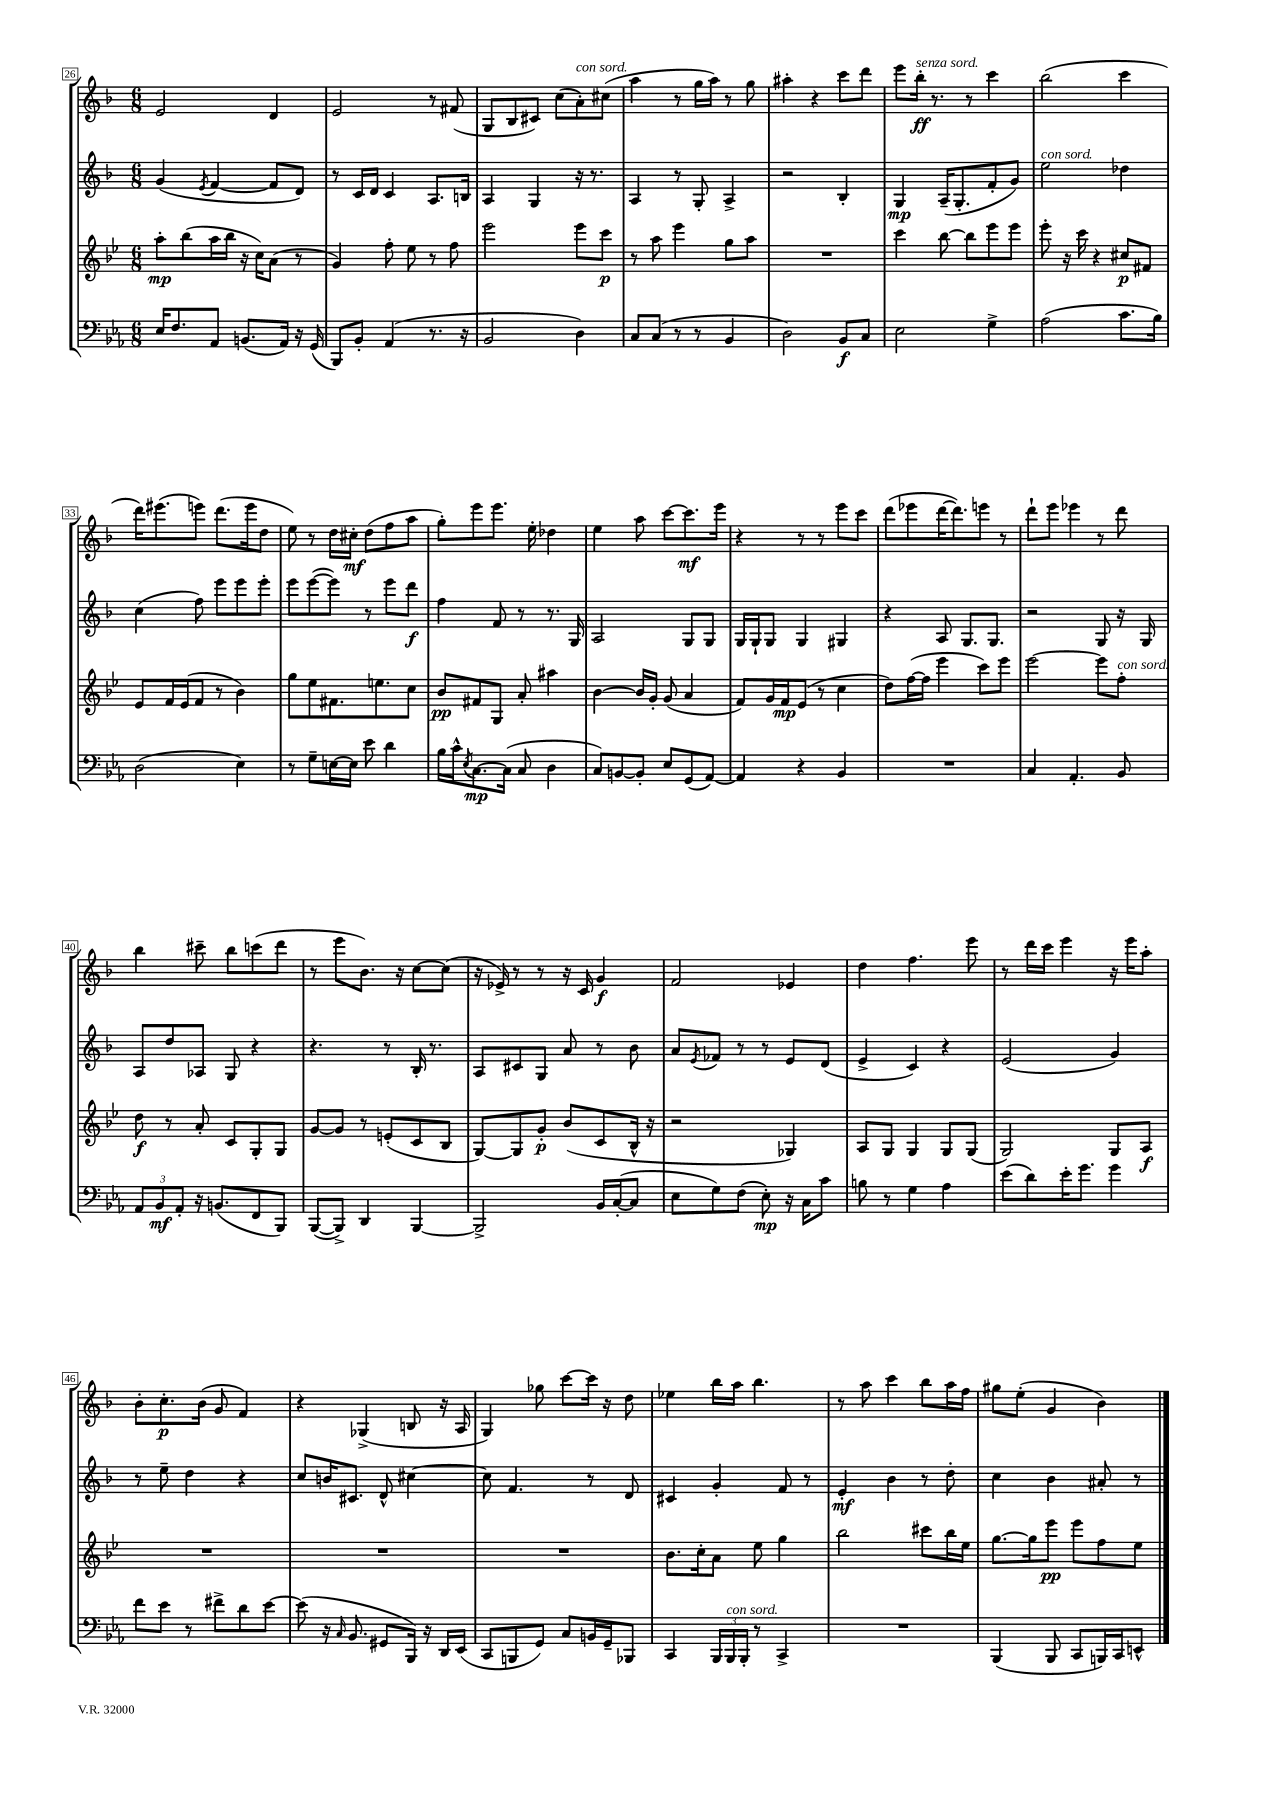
<<
\new StaffGroup <<
\new Staff = "s0" {
    \clef treble \key f \major \numericTimeSignature \time 6/8
    e'2 d'4 |
    e'2 r8 fis'8( |
    g8 bes8 cis'8) c''8( a'8-.^\markup { \italic "con sord." }) cis''8( |
    a''4 r8 g''16 a''16) r8 g''8 |
    ais''4-. r4 c'''8 d'''8 |
    e'''8 bes''16-.\ff^\markup { \italic "senza sord." } r8. r8 c'''4 |
    bes''2( c'''4 |
    d'''16) eis'''8.( e'''8) d'''8.( e'''16 d''8 |
    e''8) r8 d''16 cis''16-.\mf d''8( f''8 a''8 |
    g''8-.) e'''8 e'''8. e''16-. des''4 |
    e''4 a''8 c'''8~ c'''8.\mf e'''16 |
    r4 r8 r8 e'''8 c'''8 |
    d'''8( ees'''8 d'''16~ d'''8.) e'''8 r8 |
    d'''8-! e'''8 ees'''4 r8 d'''8 |
    bes''4 cis'''8-- bes''8 c'''8( d'''8 |
    r8 e'''8 bes'8.) r16 c''8~ c''8( |
    r16 ees'16->) r8 r8 r16 c'16 g'4\f |
    f'2 ees'4 |
    d''4 f''4. e'''8 |
    r8 d'''16 c'''16 e'''4 r16 e'''16 a''8-. |
    bes'8-. c''8.-.\p bes'16( g'8 f'4) |
    r4 ges4->( b8 r16 a16 |
    g4) ges''8 c'''8~ c'''16 r16 d''8 |
    ees''4 bes''16 a''16 bes''4. |
    r8 a''8 c'''4 bes''8 a''16 f''16 |
    gis''8 e''8-.( g'4 bes'4) \bar "|." |
}
\new Staff = "s1" {
    \clef treble \key f \major \numericTimeSignature \time 6/8
    g'4( \acciaccatura { e'8 } f'4~ f'8 d'8) |
    r8 c'16 d'16 c'4 a8. b16 |
    a4 g4 r16 r8. |
    a4 r8 g8-. a4-> |
    r2 bes4-. |
    g4\mp a16--( g8.-. f'8-. g'8) |
    e''2^\markup { \italic "con sord." } des''4 |
    c''4( f''8) e'''8 e'''8 e'''8-. |
    e'''8 e'''8~( e'''8) r8 e'''8 d'''8\f |
    f''4 f'8 r8 r8. g16 |
    a2 g8 g8 |
    g16 g16-! g8 g4 gis4 |
    r4 a8 g8. g8. |
    r2 g8 r16 g16 |
    a8 d''8 aes8 g8 r4 |
    r4. r8 bes16-. r8. |
    a8 cis'8 g8 a'8 r8 bes'8 |
    a'8 \acciaccatura { e'8 } fes'8 r8 r8 e'8 d'8( |
    e'4-> c'4) r4 |
    e'2( g'4) |
    r8 e''8-- d''4 r4 |
    c''8 b'16 cis'8. d'8-^ cis''4~ |
    cis''8 f'4. r8 d'8 |
    cis'4 g'4-. f'8 r8 |
    e'4-.\mf bes'4 r8 d''8-. |
    c''4 bes'4 ais'8-. r8 \bar "|." |
}
\new Staff = "s2" {
    \clef treble \key bes \major \numericTimeSignature \time 6/8
    a''8-.\mp bes''8( a''16 bes''16 r16 c''16) a'8( r8 |
    g'4) f''8-. ees''8 r8 f''8 |
    ees'''2 ees'''8 c'''8\p |
    r8 a''8 ees'''4 g''8 a''8 |
    R2. |
    c'''4 bes''8~ bes''8 ees'''8 ees'''8 |
    ees'''8-. r16 c'''16 r4 cis''8\p fis'8 |
    ees'8 f'16 ees'16( f'8 r8 bes'4) |
    g''8 ees''8 fis'8. e''8. c''8 |
    bes'8\pp fis'8 g8 a'8-. ais''4 |
    bes'4~ bes'16 g'16-. g'8( a'4 |
    f'8) g'16 f'16\mp ees'8( r8 c''4 |
    d''8) f''16~( f''16 ees'''4 c'''8) ees'''8 |
    ees'''2~ ees'''8 f''8-.^\markup { \italic "con sord." } |
    d''8\f r8 a'8-. c'8 g8-. g8 |
    g'8~ g'8 r8 e'8-.( c'8 bes8 |
    g8~) g8 g'8-.\p bes'8( c'8 bes16-^ r16 |
    r2 ges4) |
    a8 g8 g4 g8 g8( |
    g2) g8 a8\f |
    R2. |
    R2. |
    R2. |
    bes'8. c''16-. a'8 ees''8 g''4 |
    bes''2 cis'''8 bes''16 ees''16 |
    g''8.~ g''16 ees'''8\pp ees'''8 f''8 ees''8 \bar "|." |
}
\new Staff = "s3" {
    \clef bass \key ees \major \numericTimeSignature \time 6/8
    ees16 f8. aes,8 b,8.( aes,16) r16 g,16( |
    bes,,8) bes,8-. aes,4( r8. r16 |
    bes,2 d4) |
    c8 c8( r8 r8 bes,4 |
    d2) bes,8\f c8 |
    ees2 g4-> |
    aes2( c'8. bes16) |
    d2( ees4) |
    r8 g8-- e16~ e16 ees'8 d'4 |
    bes16 c'16-^ \acciaccatura { ees8 } c8.~\mp c16( c8 d4 |
    c8) b,8~ b,8-. ees8 g,8( aes,8~) |
    aes,4 r4 bes,4 |
    R2. |
    c4 aes,4.-. bes,8 |
    \tuplet 3/2 { aes,8 bes,8\mf aes,8-. } r16 b,8.( f,8 bes,,8) |
    bes,,8~( bes,,8->) d,4 bes,,4~ |
    bes,,2-> bes,16 c16~-.( c8 |
    ees8 g8) f8( ees8-.\mp) r16 c16 c'8 |
    b8 r8 g4 aes4 |
    ees'8( d'8) ees'16-. g'8. g'4 |
    f'8 ees'8 r8 fis'8-> d'8 ees'8~ |
    ees'8( r16 \grace { c16 } bes,8. gis,8 bes,,16) r16 d,16 ees,16( |
    c,8 b,,8 g,8) c8 b,16 g,16-- bes,,8 |
    c,4 \tuplet 3/2 { bes,,16 bes,,16^\markup { \italic "con sord." } bes,,16-. } r8 c,4-> |
    R2. |
    bes,,4( bes,,8 c,8 b,,16) c,16 e,8-^ \bar "|." |
}
>>
>>
\layout { \context { \Score currentBarNumber = #26 \override BarNumber.stencil = #(make-stencil-boxer 0.1 0.3 ly:text-interface::print) } }
